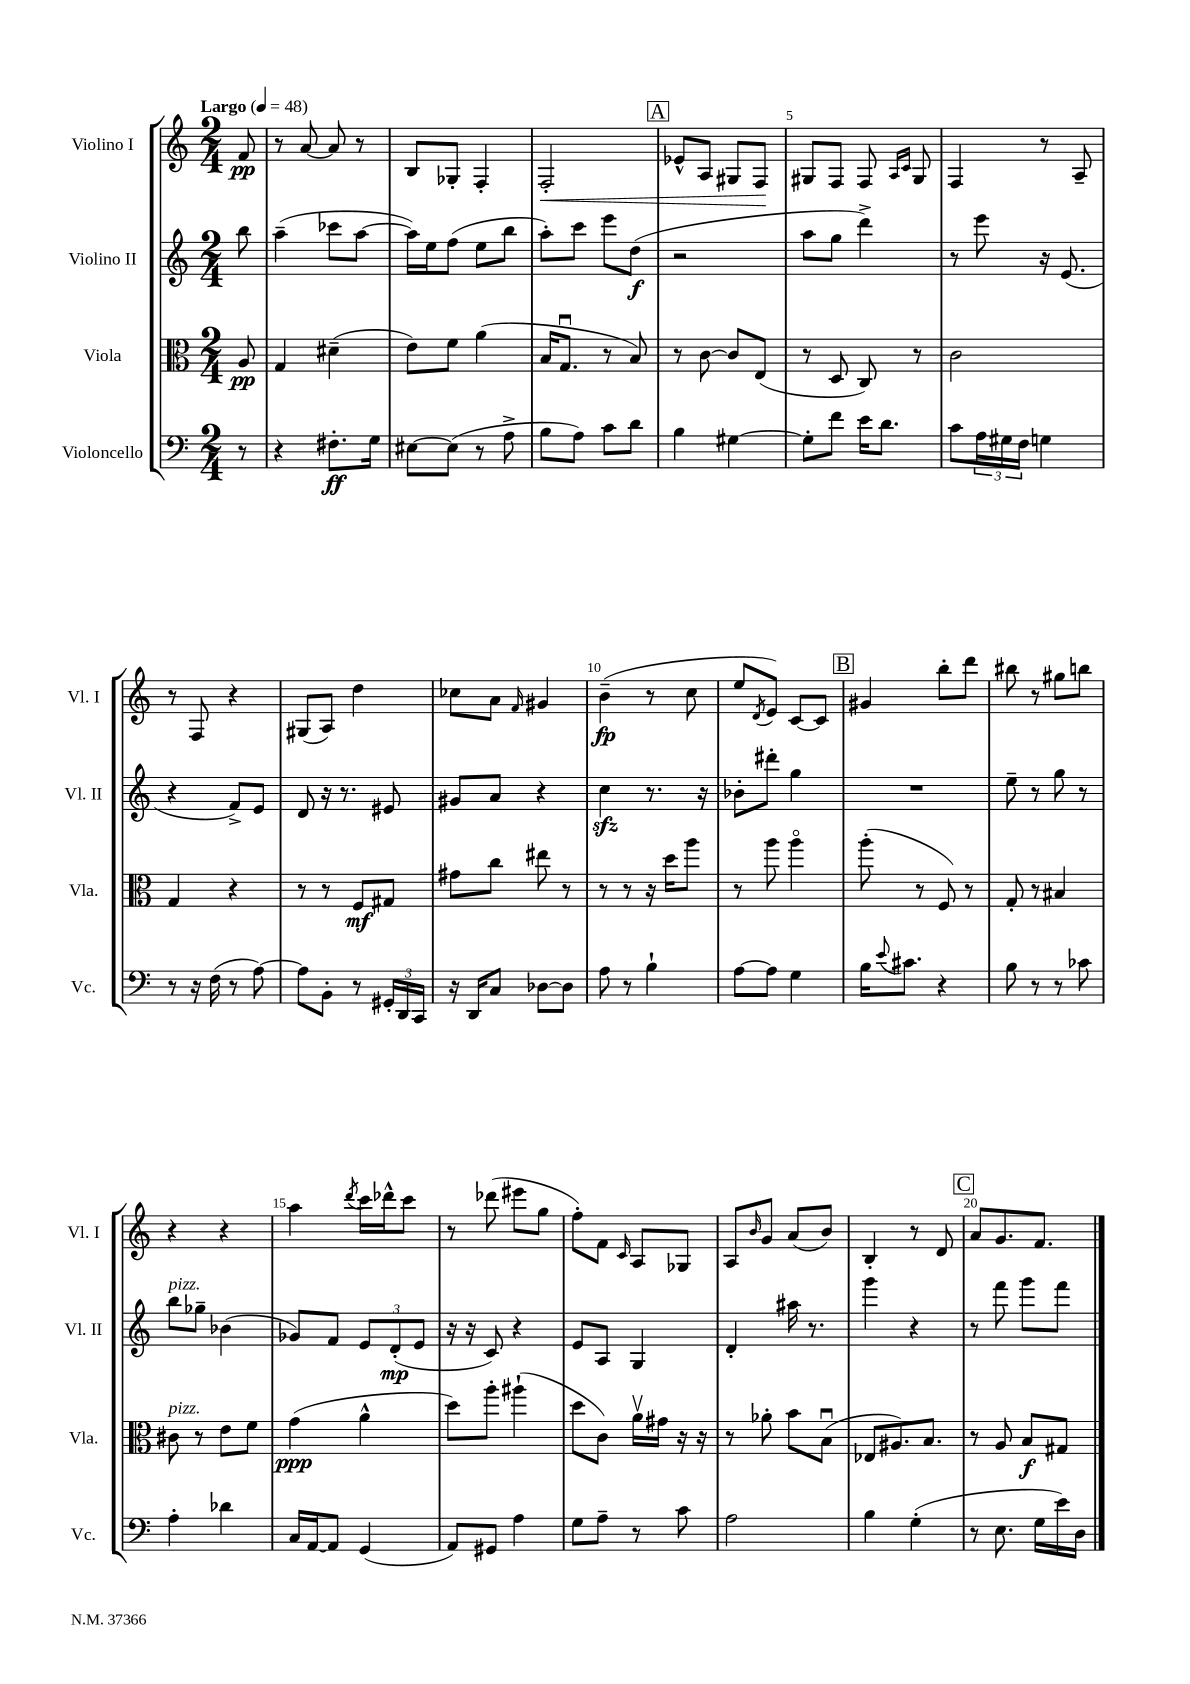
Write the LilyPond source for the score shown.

<<
\new StaffGroup <<
\new Staff = "s0" \with { instrumentName = "Violino I" shortInstrumentName = "Vl. I" } {
    \clef treble \key c \major \numericTimeSignature \time 2/4 \partial 8 \tempo "Largo" 4 = 48
    f'8\pp |
    r8 a'8~ a'8 r8 |
    b8 ges8-. f4-. |
    f2-.\< |
    \mark \markup { \box "A" } ees'8-^ a8 gis8 f8\! |
    gis8 f8 f8 \grace { a16 c'16 } gis8 |
    f4 r8 a8-- |
    r8 f8 r4 |
    gis8( a8) d''4 |
    ces''8 a'8 \grace { f'16 } gis'4 |
    b'4--\fp( r8 c''8 |
    e''8 \acciaccatura { d'8 } e'8) c'8~ c'8 |
    \mark \markup { \box "B" } gis'4 b''8-. d'''8 |
    bis''8 r8 gis''8 b''8 |
    r4 r4 |
    a''4 \acciaccatura { d'''8 } c'''16 des'''16-^ c'''8 |
    r8 des'''8( eis'''8 g''8 |
    f''8-.) f'8 \grace { c'16 } a8 ges8 |
    a8 \grace { b'16 } g'8 a'8( b'8) |
    b4-. r8 d'8 |
    \mark \markup { \box "C" } a'8 g'8. f'8. \bar "|." |
}
\new Staff = "s1" \with { instrumentName = "Violino II" shortInstrumentName = "Vl. II" } {
    \clef treble \key c \major \numericTimeSignature \time 2/4 \partial 8
    b''8 |
    a''4--( ces'''8 a''8~ |
    a''16) e''16 f''8( e''8 b''8 |
    a''8-.) c'''8 e'''8 d''8\f( |
    \mark \markup { \box "A" } r2 |
    a''8 g''8 d'''4->) |
    r8 e'''8 r16 e'8.( |
    r4 f'8->) e'8 |
    d'8 r16 r8. eis'8 |
    gis'8 a'8 r4 |
    c''4\sfz r8. r16 |
    bes'8-. dis'''8-. g''4 |
    \mark \markup { \box "B" } R2 |
    e''8-- r8 g''8 r8 |
    b''8^\markup { \italic "pizz." } ges''8-- bes'4( |
    ges'8) f'8 \tuplet 3/2 { e'8 d'8-.\mp( e'8 } |
    r16 r16 c'8) r4 |
    e'8 a8 g4 |
    d'4-. ais''16 r8. |
    g'''4 r4 |
    \mark \markup { \box "C" } r8 f'''8 g'''8 f'''8 \bar "|." |
}
\new Staff = "s2" \with { instrumentName = "Viola" shortInstrumentName = "Vla." } {
    \clef alto \key c \major \numericTimeSignature \time 2/4 \partial 8
    a8\pp |
    g4 dis'4--( |
    e'8) f'8 a'4( |
    b16 g8.\downbow r8 b8) |
    \mark \markup { \box "A" } r8 c'8~ c'8 e8( |
    r8 d8 c8) r8 |
    c'2 |
    g4 r4 |
    r8 r8 f8\mf gis8 |
    gis'8 c''8 eis''8 r8 |
    r8 r8 r16 d''16 a''8 |
    r8 a''8 a''4\flageolet |
    \mark \markup { \box "B" } a''8-.( r8 f8) r8 |
    g8-. r8 bis4 |
    cis'8^\markup { \italic "pizz." } r8 e'8 f'8 |
    g'4\ppp( a'4-^ |
    d''8) a''8-. ais''4-!( |
    d''8 c'8) a'16\upbow gis'16 r16 r16 |
    r8 aes'8-. b'8 b8\downbow( |
    ees8 ais8.) b8. |
    \mark \markup { \box "C" } r8 a8 b8\f gis8 \bar "|." |
}
\new Staff = "s3" \with { instrumentName = "Violoncello" shortInstrumentName = "Vc." } {
    \clef bass \key c \major \numericTimeSignature \time 2/4 \partial 8
    r8 |
    r4 fis8.-.\ff g16 |
    eis8~ eis8( r8 a8-> |
    b8 a8) c'8 d'8 |
    \mark \markup { \box "A" } b4 gis4~ |
    gis8-. f'8 e'16 d'8. |
    c'8 \tuplet 3/2 { a16 gis16 f16 } g4 |
    r8 r16 f16( r8 a8~) |
    a8 b,8-. r8 \tuplet 3/2 { gis,16-. d,16 c,16 } |
    r16 d,16 c8 des8~ des8 |
    a8 r8 b4-! |
    a8~ a8 g4 |
    \mark \markup { \box "B" } b16 \appoggiatura { e'8 } cis'8. r4 |
    b8 r8 r8 ces'8 |
    a4-. des'4 |
    c16 a,16~ a,8 g,4( |
    a,8) gis,8 a4 |
    g8 a8-- r8 c'8 |
    a2 |
    b4 g4-.( |
    \mark \markup { \box "C" } r8 e8. g16 e'16) d16 \bar "|." |
}
>>
>>
\layout { \context { \Score \override BarNumber.break-visibility = ##(#f #t #t) barNumberVisibility = #(every-nth-bar-number-visible 5) } }
